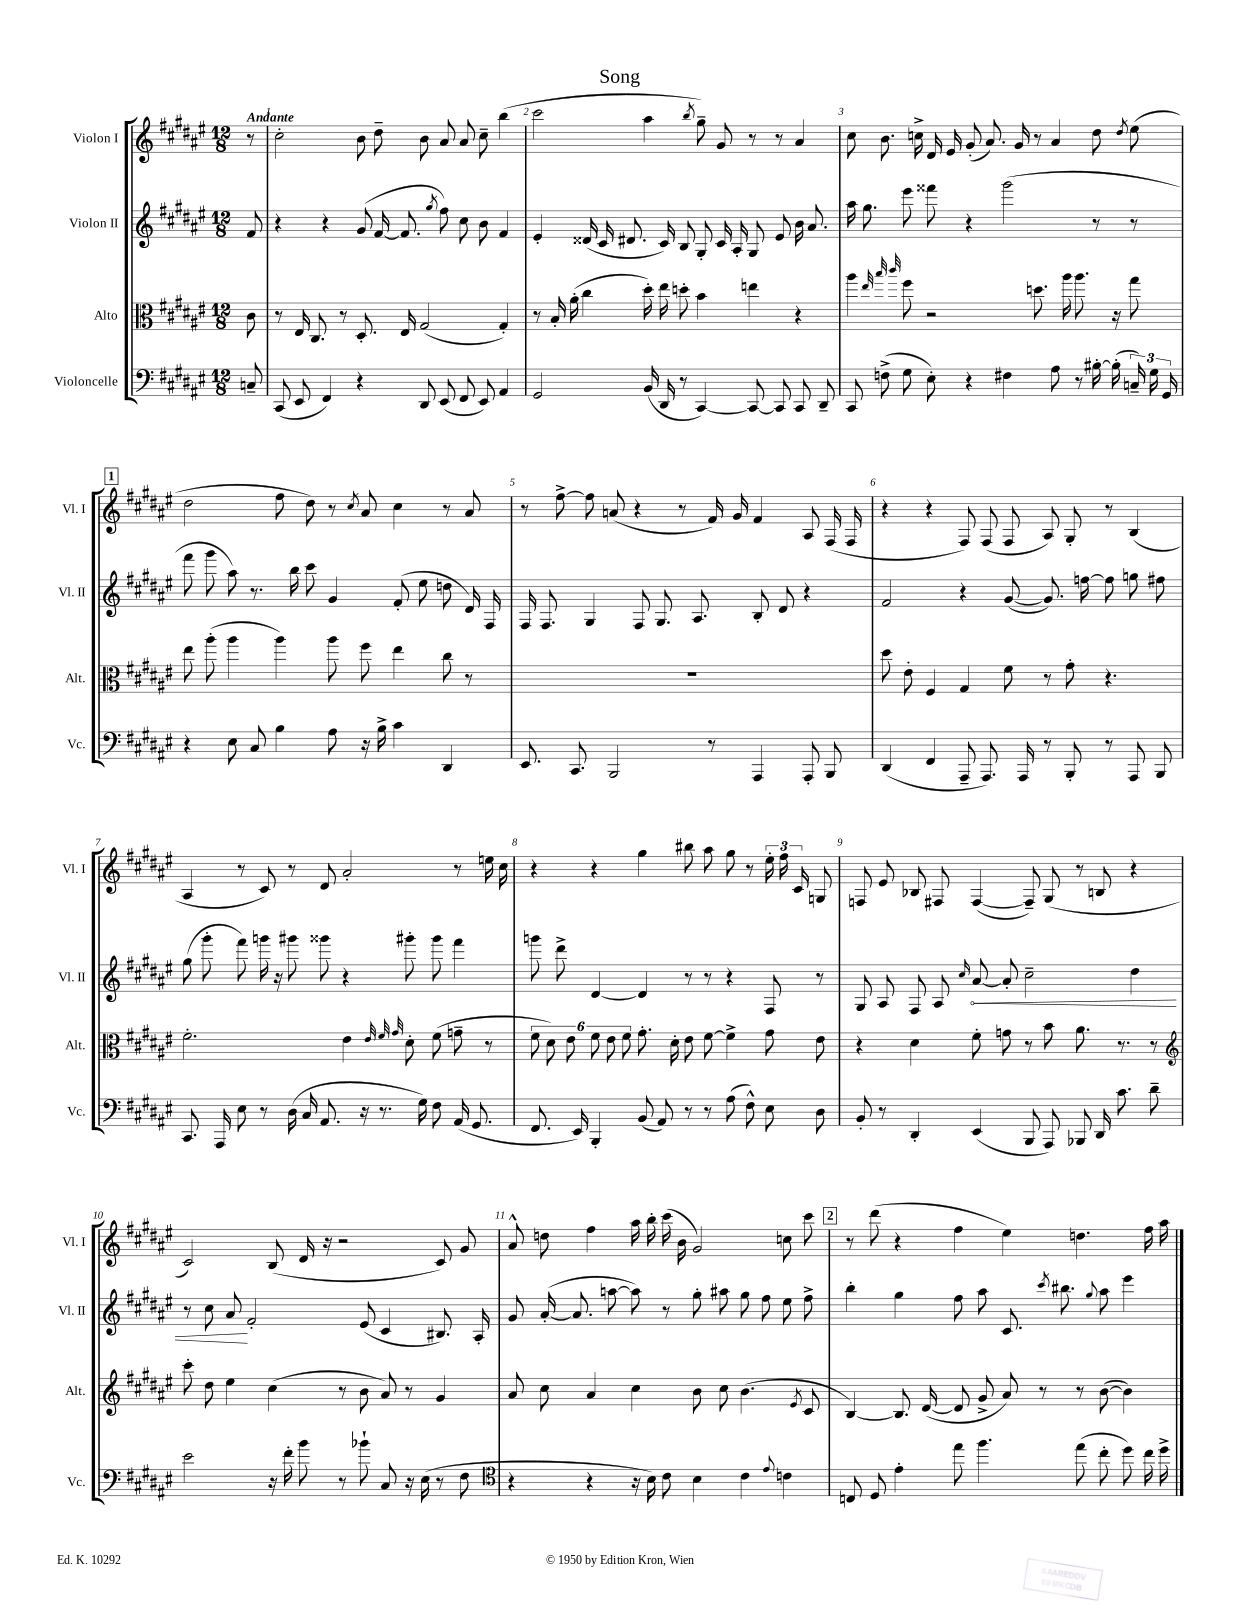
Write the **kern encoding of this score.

**kern	**kern	**kern	**dynam	**kern
*part4	*part3	*part2	*part2	*part1
*staff4	*staff3	*staff2	*staff2	*staff1
*I"Violoncelle	*I"Alto	*I"Violon II	*	*I"Violon I
*I'Vc.	*I'Alt.	*I'Vl. II	*	*I'Vl. I
*clefF4	*clefC3	*clefG2	*	*clefG2
*k[f#c#g#d#a#e#]	*k[f#c#g#d#a#e#]	*k[f#c#g#d#a#e#]	*	*k[f#c#g#d#a#e#]
*M12/8	*M12/8	*M12/8	*	*M12/8
=	=	=	=	=
!	!	!	!	!LO:TX:a:B:t=Andante
8Cn~/	8c#\	8f#/	.	8r
=1	=1	=1	=1	=1
(8CC#/	8r	4r	.	2cc#'\
8EE#/	16E#/	.	.	.
.	8.C#/	.	.	.
4FF#/)	.	4r	.	.
.	8r	.	.	.
4r	8.D#'/	(8g#/	.	8b\
.	.	[16f#/	.	8dd#~\
.	16E#/	8.f#/]	.	.
8DD#/	(2G#/	.	.	8b\
.	.	8qgg#/	.	.
(8EE#/	.	8ff#\)	.	8a#/
8FF#/	.	8cc#\	.	8a#/
8EE#/)	.	8b\	.	8cc#~\
4AA#/	4G#'/)	4f#/	.	(4bb\
=2	=2	=2	=2	=2
2GG#/	8r	4e#'/	.	2ccc#\
.	16B'/	.	.	.
.	(16a#'\	.	.	.
.	4cc#\	(16d##X/	.	.
.	.	16c#/	.	.
.	.	8.d#X/	.	.
(16BB/	16dd#'\)	.	.	4aa#\
16DD#/	16ee#\	16c#/)	.	.
8r	8ddn'\	8B/	.	.
.	.	.	.	8qbb/
[4CC#/)	4b\	8G#'/	.	8gg#~\)
.	.	16c#/	.	8g#/
.	.	16A#'/	.	.
8CC#/_	4een\	8G#/	.	8r
8CC#/]	.	8e#/	.	8r
8CC#/	4r	16b\	.	4a#/
.	.	8.a#/	.	.
8DD#~/	.	.	.	.
=3	=3	=3	=3	=3
8CC#/	4aa#\	16aa#\	.	8cc#\
.	.	8.gg#\	.	.
(8Fn^\	.	.	.	8.b\
.	32qqee#/	.	.	.
.	32qqbb/	.	.	.
.	32qqccc#/	.	.	.
8G#\	8ff#\	8eee#\	.	.
.	.	.	.	16ccn^\
8E#'\)	2r	8fff##X\	.	16d#/
.	.	.	.	16e#/
4r	.	4r	.	(8g#'/
.	.	.	.	8.a#/)
4F#X\	.	(2ggg#\	.	.
.	.	.	.	16g#/
.	8.ddn\	.	.	8r
8A#\	.	.	.	4a#/
.	16aa#\	.	.	.
8r	8.aa#\	.	.	.
[16B#X'\	.	8r	.	8dd#\
(16B#'\]	16r	.	.	.
.	.	.	.	8qdd#/
24Cn~/)	8gg#\	8r	.	(8ee#\
24G#\	.	.	.	.
24GG#/	.	.	.	.
!!LO:LB:g=z
!!LO:REH:place=s1:t=1
=4	=4	=4	=4	=4
4r	8ee#\	8fff#\	.	2dd#\
.	(8aa#'\	8ggg#\	.	.
8E#\	4aa#\	8aa#\)	.	.
8C#/	.	8.r	.	.
4B\	4aa#\)	.	.	8ff#\
.	.	16bb\	.	.
.	.	8ccc#\	.	8dd#\)
8A#\	8aa#\	4g#/	.	8r
.	.	.	.	8qcc#/
16r	8ff#\	.	.	8a#/
16B^\	.	.	.	.
4c#\	4ee#\	(8f#'/	.	4cc#\
.	.	8ee#\	.	.
4DD#/	8cc#\	8ddn\	.	8r
.	8r	16d#/)	.	8a#/
.	.	16F#/	.	.
=5	=5	=5	=5	=5
8.EE#/	1.r	16F#/	.	8r
.	.	8.F#/	.	.
.	.	.	.	[8ff#^\
8.CC#/	.	.	.	.
.	.	4G#/	.	8ff#\]
2BBB/	.	.	.	(8an/
.	.	8F#/	.	4r
.	.	8.G#/	.	.
.	.	.	.	8r
.	.	8.A#/	.	.
8r	.	.	.	16f#/)
.	.	.	.	16g#/
4AAA#/	.	8B'/	.	4f#/
.	.	8d#/	.	.
8AAA#'/	.	4r	.	8A#/
8BBB/	.	.	.	(16F#/
.	.	.	.	16F#/
=6	=6	=6	=6	=6
(4DD#/	8dd#\	2f#/	.	4r
.	8e#'\	.	.	.
4FF#/	4F#/	.	.	4r
8AAA#~/	4G#/	4r	.	8F#/)
8.AAA#/)	.	.	.	(8F#/
.	8f#\	([8g#/	.	8F#/
16AAA#/	.	.	.	.
8r	8r	8.g#/])	.	8A#/)
8BBB'/	8g#'\	.	.	8G#'/
.	.	[16ffn\	.	.
8r	4.r	8ff\]	.	8r
8AAA#/	.	8ggn\	.	(4B/
8BBB/	.	8ff#X\	.	.
!!LO:LB:g=z
=7	=7	=7	=7	=7
8.CC#/	2.f#'\	(8gg#\	.	4A#/
.	.	8ggg#'\	.	.
16AAA#/	.	.	.	.
8E#\	.	8fff#\)	.	8r
8r	.	16gggn\	.	8c#/)
.	.	16r	.	.
(16D#\	.	8ggg#X\	.	8r
16C#/	.	.	.	.
8.AA#/	.	8ggg##X\	.	8d#/
.	4e#\	4r	.	2a#'/
16r	.	.	.	.
8.r	.	.	.	.
.	32qqe#/	.	.	.
.	32qqf#/	.	.	.
.	32qqg#/	.	.	.
.	8d#'\	8ggg#X'\	.	.
16G#\)	.	.	.	.
8F#\	(8f#\	8ggg#\	.	.
(16AA#/	8gn~\	4fff#\	.	8r
8.GG#/	.	.	.	.
.	8r	.	.	16een\
.	.	.	.	16cc#\
=8	=8	=8	=8	=8
8.FF#/	12f#\	8gggn\	.	4r
.	12d#\)	.	.	.
.	.	8ddd#^\	.	.
.	12e#\	.	.	.
16EE#/)	.	.	.	.
4BBB'/	12f#\	[4d#/	.	4r
.	12e#\	.	.	.
.	12f#\	.	.	.
(8BB/	8.g#'\	4d#/]	.	4gg#\
8AA#/)	.	.	.	.
.	16d#'\	.	.	.
8r	8e#\	8r	.	8bb#X\
8r	[8f#\	8r	.	8aa#\
(8A#\	4f#^\]	4r	.	8gg#\
8F#^^\)	.	.	.	8r
8E#\	8g#\	8F#/	.	24ee#'\
.	.	.	.	24ff#\
.	.	.	.	24c#/
8D#\	8e#\	8r	.	8Gn/
=9	=9	=9	=9	=9
8BB'/	4r	8G#/	.	8Fn/
8r	.	8A#/	.	8e#/
4DD#'/	4d#\	8F#/	.	8B-X/
.	.	8A#/	.	8F#X/
.	.	16qqcc#/	.	.
!	!	!	!LO:HP:b	!
(4EE#/	8f#'\	[8a#/	<	([4F#/
.	8gn\	8a#'/]	.	.
8BBB/	8r	2cc#~\	.	8F#~/])
8AAA#/)	8b\	.	.	(8G#/
8BBB-X/	8.a#\	.	.	8r
16DD#/	.	.	.	8Bn/
8.c#\	8.r	.	.	.
.	.	4dd#\	.	4r
8d#~\	8r	.	.	.
!!LO:LB:g=z
=10	=10	=10	=10	=10
*	*clefG2	*	*	*
2e#\	8ccc#'\	8r	.	2c#/)
.	8dd#\	8cc#\	.	.
.	4ee#\	8a#/	.	.
.	.	2f#'/	[	.
16r	(4cc#\	.	.	(8B/
16f#'\	.	.	.	.
8b\	.	.	.	16d#/
.	.	.	.	16r
8r	8r	.	.	2r
8b-X`\	8b\	(8e#/	.	.
8C#/	8a#/)	4c#/	.	.
16r	8r	.	.	.
(16E#\	.	.	.	.
8r	4g#/	8.B#X/)	.	8c#/)
8F#\	.	.	.	8g#/
.	.	16A#'/	.	.
=11	=11	=11	=11	=11
*clefC4	*	*	*	*
4r	8a#/	8g#/	.	8a#^^/
.	8cc#\	([16a#'/	.	8ddn\
.	.	8.a#/]	.	.
4r	4a#/	.	.	4ff#\
.	.	[8aan\	.	.
16r	4cc#\	8aa\])	.	16aa#\
16B\)	.	.	.	16bb'\
8c#\	.	8r	.	(16ccc#\
.	.	.	.	16b\
4B\	8b\	8gg#'\	.	2g#/)
.	8cc#\	8aa#X\	.	.
4c#\	(4.b\	8gg#\	.	.
.	.	8ff#\	.	.
8qqe#/	.	.	.	.
4cn\	.	8ee#\	.	8ccn\
.	8qe#/	.	.	.
.	8c#/	8ff#^\	.	8ccc#\
!!LO:REH:place=s1:t=2
=12	=12	=12	=12	=12
8Cn/	[4B/)	4bb'\	.	8r
8D#/	.	.	.	(8ddd#\
4e#'\	8.B/]	4gg#\	.	4r
.	([16d#/	.	.	.
8ee#\	8d#/]	8ff#\	.	4ff#\
4.ff#\	8g#^/	8aa#\	.	.
.	8a#/)	8.c#/	.	4ee#\)
.	8r	.	.	.
.	.	8qccc#/	.	.
.	.	8.bb#X\	.	.
(8ee#\	8r	.	.	4.ddn\
.	.	8qqgg#/	.	.
8cc#'\	([8b\	8aa#\	.	.
8dd#\)	4b\])	4eee#\	.	.
16cc#\	.	.	.	16ff#\
16dd#^\	.	.	.	16aa#\
==	==	==	==	==
*-	*-	*-	*-	*-
